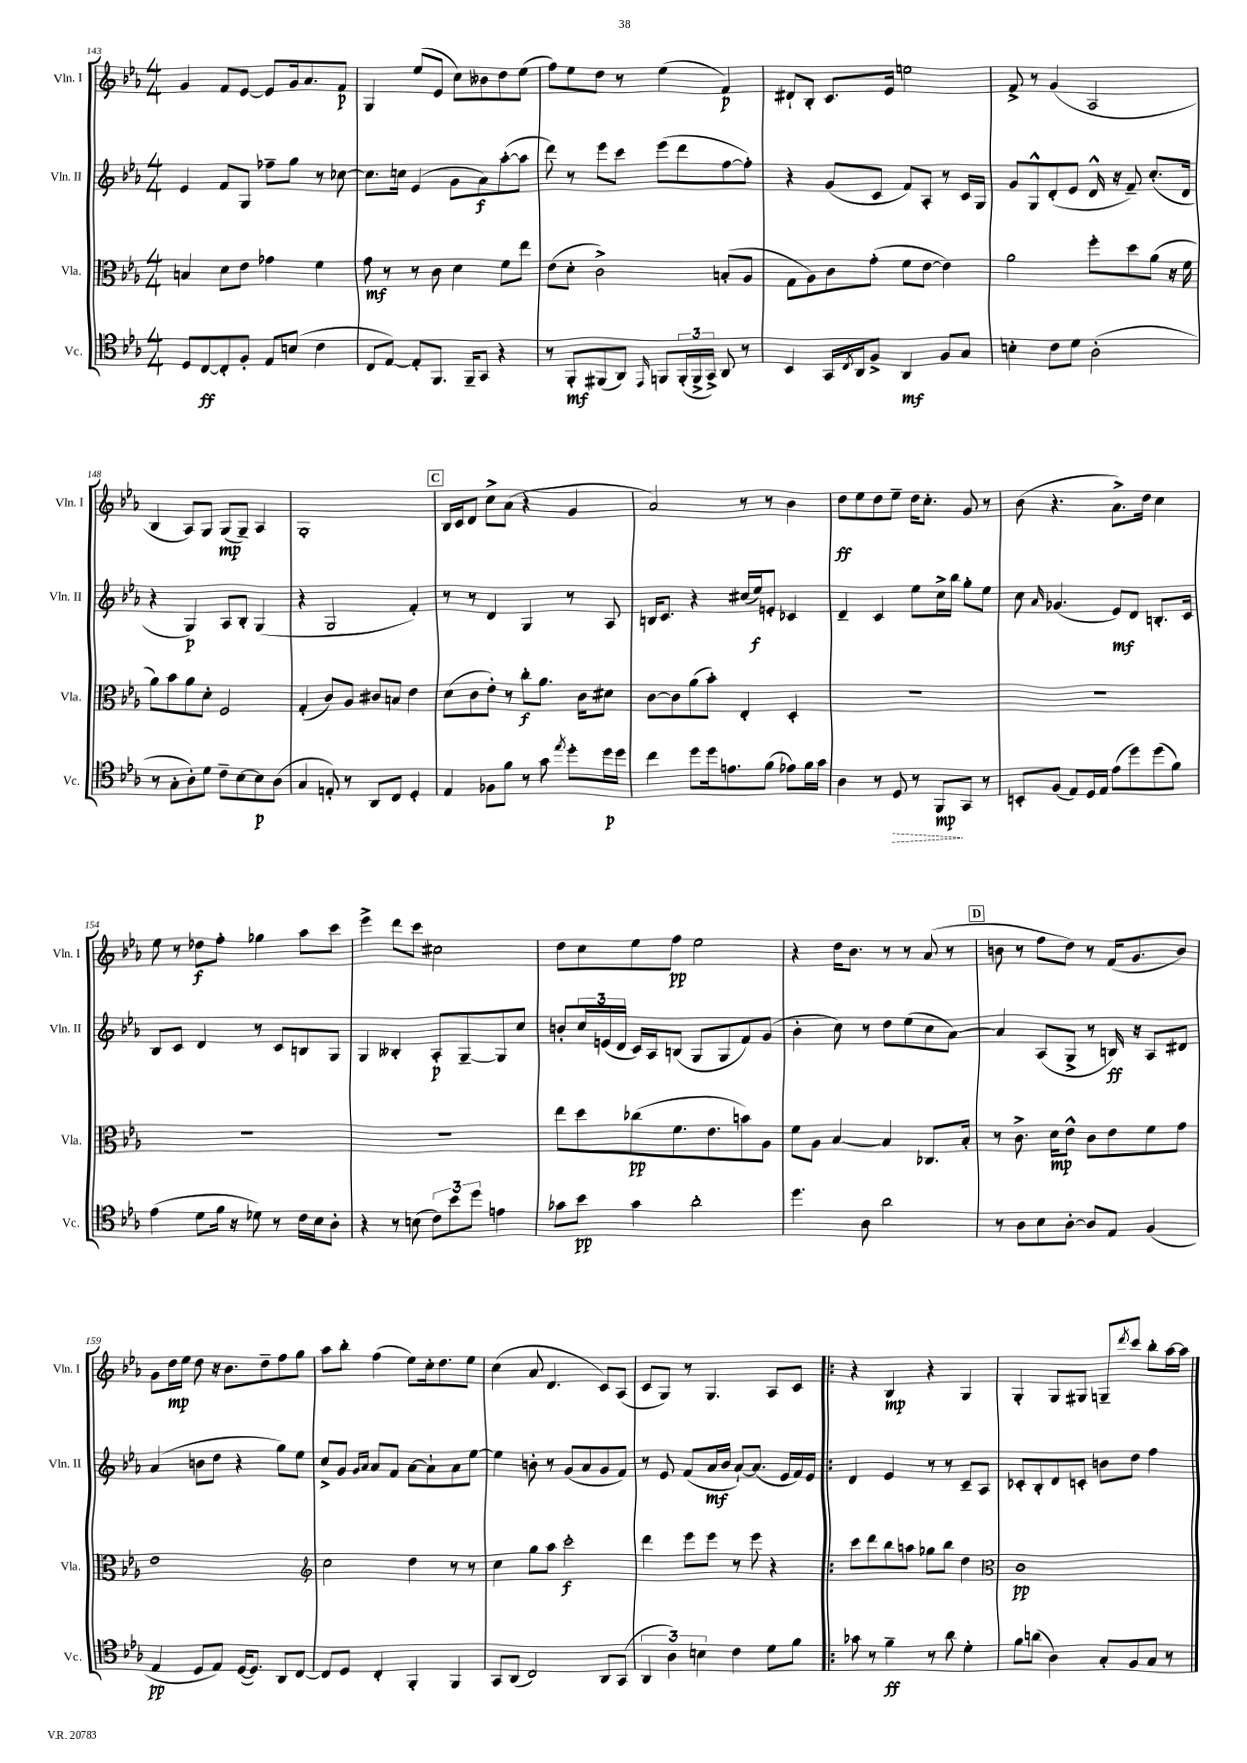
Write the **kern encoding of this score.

**kern	**dynam	**kern	**dynam	**kern	**dynam	**kern	**dynam
*part4	*part4	*part3	*part3	*part2	*part2	*part1	*part1
*staff4	*staff4	*staff3	*staff3	*staff2	*staff2	*staff1	*staff1
*I"Vc.	*	*I"Vla.	*	*I"Vln. II	*	*I"Vln. I	*
*I'Vc.	*	*I'Vla.	*	*I'Vln. II	*	*I'Vln. I	*
*clefC4	*	*clefC3	*	*clefG2	*	*clefG2	*
*k[b-e-a-]	*	*k[b-e-a-]	*	*k[b-e-a-]	*	*k[b-e-a-]	*
*M4/4	*	*M4/4	*	*M4/4	*	*M4/4	*
=143	=143	=143	=143	=143	=143	=143	=143
8D/L	.	4Bn/	.	4e-/	.	4g/	.
[8C/	ff	.	.	.	.	.	.
8C'/]	.	8d\L	.	8f/L	.	8f/L	.
8F'/J	.	8e-\J	.	8G/J	.	[8e-/J	.
8E-/L	.	4g-X\	.	8ff-X~\L	.	8e-/L]	.
(8Bn/J	.	.	.	8gg\J	.	16g/k	.
.	.	.	.	.	.	8.a-/	.
4c\	.	4f\	.	8r	.	.	.
.	.	.	.	[8cc-X\	.	8f/J	p
=144	=144	=144	=144	=144	=144	=144	=144
8C/L	.	8g\	mf	8.cc-\L]	.	4G/	.
[8E-/J)	.	8r	.	.	.	.	.
.	.	.	.	16ccn\Jk	.	.	.
8E-'/L]	.	8r	.	(4e-/	.	(8ee-/L	.
8.FF/J	.	8c\	.	.	.	8e-/J	.
.	.	4d\	.	8g\L	.	8cc\L)	.
16FF~/KL	.	.	.	.	.	.	.
8GG/J	.	.	.	8a-\)	f	8b--X\	.
4r	.	8f\L	.	([8aa-'\	.	8dd\	.
.	.	8ee-\J	.	8aa-\J]	.	(8ee-\J	.
=145	=145	=145	=145	=145	=145	=145	=145
8r	.	(8e-\L	.	8ddd\)	.	8ff\L)	.
8FF'/L	mf	8d'\J	.	8r	.	8ee-\	.
(8FF#X/	.	2c^\)	.	8eee-\L	.	8dd\J	.
8AA-/J)	.	.	.	8ccc\J	.	8r	.
16qqEE-/	.	.	.	.	.	.	.
8FFn/L	.	.	.	(8eee-\L	.	(4ee-\	.
(24FF'/L	.	.	.	8ddd\	.	.	.
24FF^/	.	.	.	.	.	.	.
24GG^/JJ)	.	.	.	.	.	.	.
8AA-/	.	(8Bn'/L	.	[8ff\	.	4f/)	p
8r	.	8A-/J	.	8ff'\J])	.	.	.
=146	=146	=146	=146	=146	=146	=146	=146
4BB-/	.	8G\L	.	4r	.	8d#X`/L	.
.	.	8A-\)	.	.	.	8B-'/J	.
16GG/LL	.	8c\	.	(8g/L	.	8.c/L	.
8qC/	.	.	.	.	.	.	.
16AA-/J	.	.	.	.	.	.	.
8F^/J	.	(8g'\J	.	8c/J	.	.	.
.	.	.	.	.	.	16e-/Jk	.
4AA-/	mf	8f\L	.	8f/L)	.	2een\	.
.	.	[8e-\J	.	8A-'/J	.	.	.
8F/L	.	4e-\])	.	8r	.	.	.
8G/J	.	.	.	16c/LL	.	.	.
.	.	.	.	16G/JJ	.	.	.
=147	=147	=147	=147	=147	=147	=147	=147
4Bn'\	.	2a-\	.	8g/L	.	8f^/	.
.	.	.	.	8G^^/	.	8r	.
8c\L	.	.	.	(8d'/	.	(4g/	.
8d\J	.	.	.	8e-/J	.	.	.
(2A-'\	.	8ff'\L	.	16d^^/	.	2A-/	.
.	.	.	.	16r	.	.	.
.	.	8dd\	.	8f~/)	.	.	.
.	.	(8a-\J	.	(8.cc'/L	.	.	.
.	.	16r	.	.	.	.	.
.	.	16f\	.	16d/Jk	.	.	.
!!LO:LB:g=z
=148	=148	=148	=148	=148	=148	=148	=148
8r	.	8a-\L)	.	4r	.	4B-/	.
8G'\L	.	8b-\	.	.	.	.	.
8A-'\)	.	8a-\	.	4G/)	p	8A-/L)	.
8d\J	.	8d'\J	.	.	.	8G/J	.
8c~\L	.	2F/	.	8A-/L	.	(8G/L	mp
[8B-\	.	.	.	8B-'/J	.	8G~/J)	.
8B-\]	p	.	.	(4G/	.	4A-/	.
(8A-\J	.	.	.	.	.	.	.
=149	=149	=149	=149	=149	=149	=149	=149
4G/	.	(4G'/	.	4r	.	1G'	.
8En'/)	.	8c/L)	.	2G/	.	.	.
8r	.	8A-/J	.	.	.	.	.
8AA-/L	.	8c#X/L	.	.	.	.	.
8C/J	.	8Bn/J	.	.	.	.	.
4D'/	.	4e-\	.	4f'/)	.	.	.
!!LO:REH:place=s1:t=C
=150	=150	=150	=150	=150	=150	=150	=150
4E-/	.	(8d\L	.	8r	.	16B-/LL	.
.	.	.	.	.	.	16c/J	.
.	.	8c\	.	8r	.	8d/J	.
8F-X\L	.	8e-'\J)	.	4d/	.	8cc^\L	.
8f\J	.	8r	.	.	.	(8a-\J	.
8r	.	8cc'\L	f	4G/	.	4r	.
8g\	.	8.a-\J	.	.	.	.	.
8qee-/	.	.	.	.	.	.	.
8dd'\L	.	.	.	8r	.	4g/	.
.	.	16c\KL	.	.	.	.	.
16dd\L	p	8d#X\J	.	8A-/	.	.	.
16dd\JJ	.	.	.	.	.	.	.
=151	=151	=151	=151	=151	=151	=151	=151
4cc\	.	[8c\L	.	16Bn/KL	.	2a-/)	.
.	.	.	.	8.c/J	.	.	.
.	.	8c\]	.	.	.	.	.
8dd\L	.	(8a-\	.	4r	.	.	.
16dd\k	.	8b-'\J)	.	.	.	.	.
8.en\	.	.	.	.	.	.	.
.	.	4E-'/	.	(16cc#X/LL	.	8r	.
.	.	.	.	16ee-/J)	f	.	.
(8f\J	.	.	.	8en'/J	.	8r	.
8e-X\L)	.	4D'/	.	4c-X/	.	4b-\	.
16f\L	.	.	.	.	.	.	.
16g\JJ	.	.	.	.	.	.	.
=152	=152	=152	=152	=152	=152	=152	=152
4A-\	.	1r	.	4d~/	.	8dd\L	ff
.	.	.	.	.	.	8ee-\	.
8r	.	.	.	4c/	.	8dd\	.
!	!LO:HP:b	!	!	!	!	!	!
8D/	>	.	.	.	.	8ee-~\J	.
8r	.	.	.	8ee-\L	.	16dd\KL	.
.	.	.	.	.	.	8.cc'\J	.
8FF/L	mp	.	.	16cc^\L	.	.	.
.	.	.	.	16bb-\JJ	.	.	.
8GG/J	]	.	.	8gg'\L	.	8g/	.
8r	.	.	.	8ee-\J	.	8r	.
=153	=153	=153	=153	=153	=153	=153	=153
8BBn'/L	.	1r	.	8cc\	.	(8b-\	.
.	.	.	.	16qqa-/	.	.	.
(8F/J	.	.	.	(4.g-X/	.	4.r	.
8E-/L)	.	.	.	.	.	.	.
16D/L	.	.	.	.	.	.	.
16E-/JJ	.	.	.	.	.	.	.
(8e-\L	.	.	.	8e-/L)	mf	8.a-^\L)	.
8dd\)	.	.	.	8d/J	.	.	.
.	.	.	.	.	.	16dd\Jk	.
(8dd\	.	.	.	8.Bn'/L	.	4cc\	.
8f\J)	.	.	.	.	.	.	.
.	.	.	.	16c/Jk	.	.	.
!!LO:LB:g=z
=154	=154	=154	=154	=154	=154	=154	=154
(4e-\	.	1r	.	8B-/L	.	8ee-\	.
.	.	.	.	8c/J	.	8r	.
8d\L	.	.	.	4d/	.	8dd-X\L	f
16f\Jk	.	.	.	.	.	8ff'\J	.
16r	.	.	.	.	.	.	.
8d-X\)	.	.	.	8r	.	4gg-X\	.
8r	.	.	.	8c/L	.	.	.
16c\LL	.	.	.	8Bn/	.	8aa-\L	.
16B-\J	.	.	.	.	.	.	.
8A-'\J	.	.	.	8G/J	.	8ccc\J	.
=155	=155	=155	=155	=155	=155	=155	=155
4r	.	1r	.	4G/	.	4eee-^\	.
8r	.	.	.	4B--X'/	.	8ddd\L	.
(8Bn\	.	.	.	.	.	8ccc\J	.
12c\L)	.	.	.	8A-'/L	p	2cc#X\	.
12b-\	.	.	.	.	.	.	.
.	.	.	.	[8G~/	.	.	.
12dd\J	.	.	.	.	.	.	.
4en\	.	.	.	8G/]	.	.	.
.	.	.	.	8cc/J	.	.	.
=156	=156	=156	=156	=156	=156	=156	=156
8g-X\L	.	8ee-\L	.	8bn'/L	.	8dd\L	.
8b-\J	pp	8dd\	.	24cc/L	.	8cc\	.
.	.	.	.	(24en/	.	.	.
.	.	.	.	24d/JJ	.	.	.
4g-\	.	(8cc-X\	pp	16c/LL)	.	8ee-\	.
.	.	.	.	16A-/J	.	.	.
.	.	8.f\	.	(8Bn/J	.	8ff\J	pp
2a-'\	.	.	.	8G/L	.	2ee-\	.
.	.	8.e-\	.	.	.	.	.
.	.	.	.	8G/	.	.	.
.	.	8bn\)	.	8f/)	.	.	.
.	.	8A-\J	.	(8g/J	.	.	.
=157	=157	=157	=157	=157	=157	=157	=157
4.dd\	.	8f\L	.	4b-'\	.	4r	.
.	.	8A-\J	.	.	.	.	.
.	.	[4B-/	.	8cc\)	.	16dd\KL	.
.	.	.	.	.	.	8.b-\J	.
8A-\	.	.	.	8r	.	.	.
2a-\	.	4B-/]	.	8dd\L	.	8r	.
.	.	.	.	(8ee-\	.	8r	.
.	.	8.C-X/L	.	8cc\	.	(8a-/	.
.	.	.	.	[8a-\J)	.	8r	.
.	.	16B-'/Jk	.	.	.	.	.
!!LO:REH:place=s1:t=D
=158	=158	=158	=158	=158	=158	=158	=158
8r	.	8r	.	4a-/]	.	8bn\	.
8A-\L	.	8.c^\	.	.	.	8r	.
8B-\	.	.	.	(8A-/L	.	8ff\L	.
.	.	16d\KL	mp	.	.	.	.
[8A-'\J	.	8e-^^\J	.	8G^/J	.	8dd\J)	.
8A-/L]	.	8c\L	.	8r	.	8r	.
8E-/J	.	8e-\	.	16Bn/)	ff	(16f/KL	.
.	.	.	.	16r	.	8.g/	.
(4F/	.	8f\	.	8A-/L	.	.	.
.	.	8g\J	.	8d#X/J	.	8b/J)	.
!!LO:LB:g=z
=159	=159	=159	=159	=159	=159	=159	=159
4E-/	pp	1e-	.	(4a-/	.	8g\L	.
.	.	.	.	.	.	16dd\L	mp
.	.	.	.	.	.	16ee-\JJ	.
8D/L	.	.	.	8bn\L	.	8dd\	.
8E-/J)	.	.	.	8dd\J	.	16r	.
.	.	.	.	.	.	8.b-\L	.
([16D/KL	.	.	.	4r	.	.	.
8.D/J])	.	.	.	.	.	.	.
.	.	.	.	.	.	8dd~\	.
8AA-/L	.	.	.	8gg\L)	.	8ff\	.
[8C/J	.	.	.	8ee-\J	.	8gg\J	.
=160	=160	=160	=160	=160	=160	=160	=160
*	*	*clefG2	*	*	*	*	*
8C/L]	.	2cc\	.	8cc^/L	.	8aa-\L	.
8D/J	.	.	.	8g/J	.	8bb-'\J	.
.	.	.	.	16qqg/LL	.	.	.
.	.	.	.	16qqa-/JJ	.	.	.
4C'/	.	.	.	8a-/L	.	(4ff\	.
.	.	.	.	8f/J	.	.	.
4FF'/	.	4dd\	.	[8a-\L	.	8ee-\L)	.
.	.	.	.	8a-`\]	.	16cc'\k	.
.	.	.	.	.	.	8.dd\	.
4FF/	.	8r	.	8a-\	.	.	.
.	.	8r	.	[8ee-\J	.	8ee-\J	.
=161	=161	=161	=161	=161	=161	=161	=161
8GG/L	.	4cc\	.	4ee-\]	.	(4cc\	.
(8AA-/J	.	.	.	.	.	.	.
2C/)	.	8gg\L	.	8bn'\	.	8a-/	.
.	.	8aa-\J	.	8r	.	4.d/	.
.	.	2ccc'\	f	(8g/L	.	.	.
.	.	.	.	8a-/	.	.	.
8AA-/L	.	.	.	8g/	.	8c/L)	.
(8GG/J	.	.	.	8f/J)	.	(8A-/J	.
=162	=162	=162	=162	=162	=162	=162	=162
6AA-/	.	4ddd\	.	8r	.	8c/L	.
.	.	.	.	8e-/	.	8G/J)	.
6A-\)	.	.	.	.	.	.	.
.	.	8eee-\L	.	(8f/L	.	8r	.
6Bn\	.	.	.	.	.	.	.
.	.	8eee-\J	.	16a-/L	mf	4.G/	.
.	.	.	.	16b-/JJ	.	.	.
4c\	.	8r	.	[8a-`/L)	.	.	.
.	.	8eee-\	.	(8.a-/J]	.	.	.
8d\L	.	4r	.	.	.	8A-/L	.
.	.	.	.	16e-/LL	.	.	.
8f\J	.	.	.	16f/)	.	8c/J	.
.	.	.	.	16e-/JJ	.	.	.
=163!|:	=163!|:	=163!|:	=163!|:	=163!|:	=163!|:	=163!|:	=163!|:
8g-X\	.	8ccc\L	.	4d/	.	4r	.
8r	.	8ddd\	.	.	.	.	.
4f~\	ff	8bb-\	.	4e-/	.	4B-/	mp
.	.	8aan\J	.	.	.	.	.
8r	.	8gg-X\L	.	8r	.	4r	.
8a-\	.	8bb-\J	.	8r	.	.	.
4d'\	.	4dd\	.	8c~/L	.	4G/	.
.	.	.	.	8A-/J	.	.	.
=164	=164	=164	=164	=164	=164	=164	=164
*	*	*clefC3	*	*	*	*	*
8f\L	.	1c	pp	8c-X'/L	.	4G'/	.
(8an\J	.	.	.	8B-'/	.	.	.
4A-\)	.	.	.	8d/	.	8G/L	.
.	.	.	.	8cn'/J	.	8G#X/J	.
8G'/L	.	.	.	8bn\L	.	8Gn~/L	.
.	.	.	.	.	.	8qddd/	.
8F/	.	.	.	8dd\J	.	8ccc/J	.
8G/J	.	.	.	4ff\	.	8bb-'\L	.
8r	.	.	.	.	.	[16aa-\L	.
.	.	.	.	.	.	16aa-\JJ]	.
==	==	==	==	==	==	==	==
*-	*-	*-	*-	*-	*-	*-	*-
